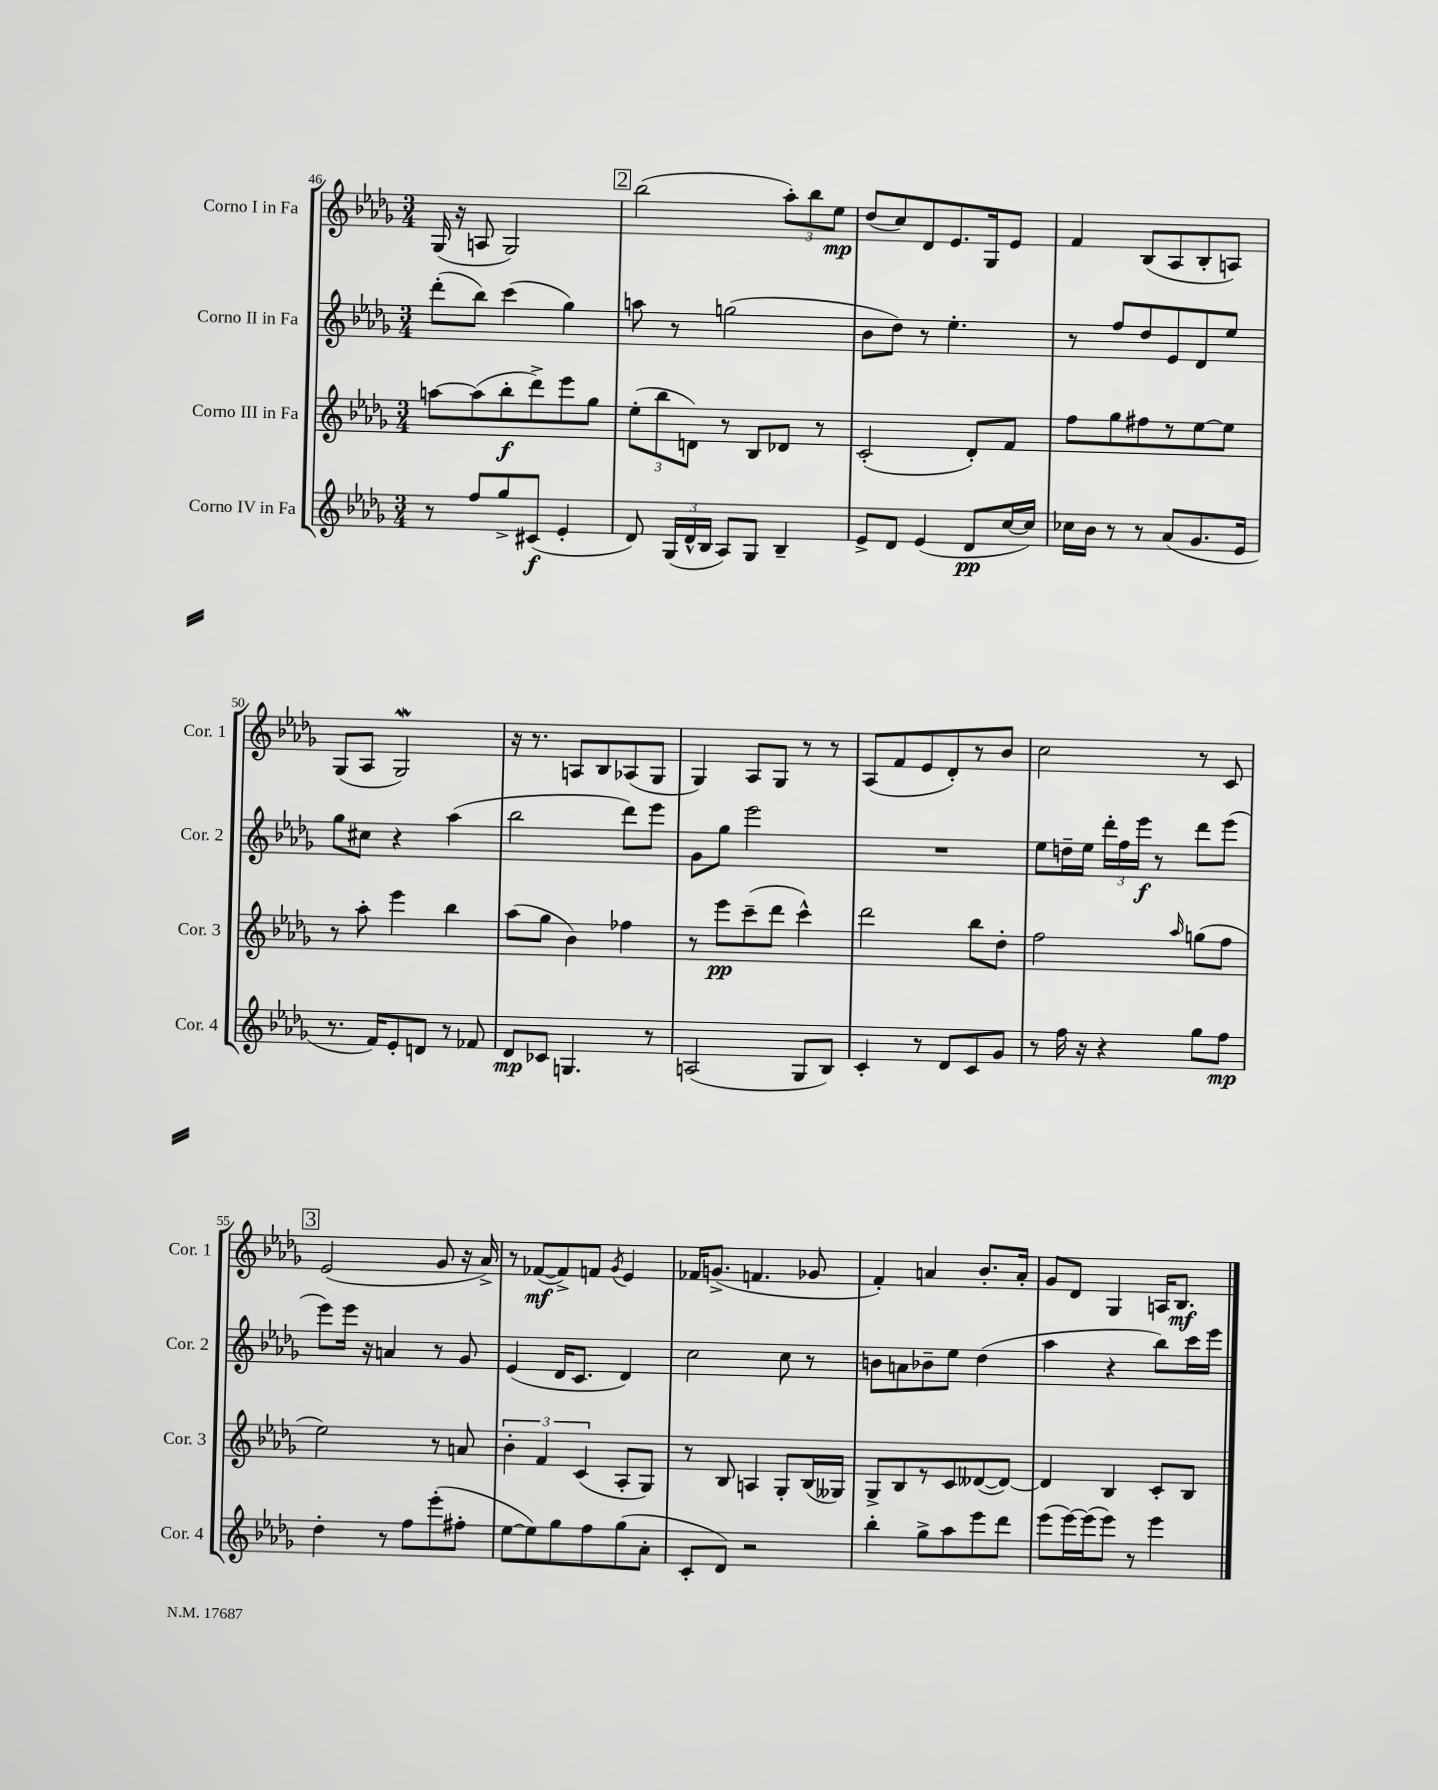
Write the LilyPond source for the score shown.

<<
\new StaffGroup <<
\new Staff = "s0" \with { instrumentName = "Corno I in Fa" shortInstrumentName = "Cor. 1" } {
    \clef treble \key des \major \numericTimeSignature \time 3/4
    \autoBeamOff ges16( r16 a8 ges2) |
    \mark \markup { \box "2" } bes''2( \tuplet 3/2 { aes''8[-.) bes''8 ees''8]\mp } |
    des''8[( c''8) des'8 ees'8. ges16 ees'8] |
    f'4 bes8[( aes8 bes8-. a8]) |
    ges8[( aes8] ges2\mordent) |
    r16 r8. a8[ bes8 aes8( ges8] |
    ges4) aes8[ ges8] r8 r8 |
    aes8[( f'8 ees'8 des'8-.) r8 bes'8] |
    c''2 r8 c'8 |
    \mark \markup { \box "3" } ees'2( ges'8 r16 aes'16->) |
    r8 fes'8[~\mf( fes'8->) f'8] \acciaccatura { ges'8 } ees'4 |
    fes'16[ g'8.]->( f'4. ges'8 |
    f'4-.) a'4 bes'8.[-. a'16]-. |
    ges'8[ des'8] ges4 a16[ bes8.]\mf \bar "|." |
}
\new Staff = "s1" \with { instrumentName = "Corno II in Fa" shortInstrumentName = "Cor. 2" } {
    \clef treble \key des \major \numericTimeSignature \time 3/4
    \autoBeamOff des'''8[-.( bes''8]) c'''4( ges''4) |
    \mark \markup { \box "2" } a''8 r8 g''2( |
    bes'8[ des''8]) r8 ees''4.-. |
    r8 f''8[ des''8 ees'8 des'8 ees''8] |
    ges''8[ cis''8] r4 aes''4( |
    bes''2 des'''8[) ees'''8] |
    ges'8[ ges''8] ees'''2 |
    R2. |
    ees''8[ d''16-- ees''16] \tuplet 3/2 { des'''16[-. f''16 ees'''16]\f } r8 des'''8[ ees'''8]( |
    \mark \markup { \box "3" } ees'''8[) ees'''16] r16 a'4 r8 ges'8 |
    ees'4( des'16[ c'8.] des'4) |
    c''2 c''8 r8 |
    b'8[ a'8 bes'8-- ees''8] des''4( |
    aes''4 r4 bes''8[) c'''16 ees'''16] \bar "|." |
}
\new Staff = "s2" \with { instrumentName = "Corno III in Fa" shortInstrumentName = "Cor. 3" } {
    \clef treble \key des \major \numericTimeSignature \time 3/4
    \autoBeamOff a''8[~ a''8( bes''8-.\f des'''8->) ees'''8 ges''8] |
    \mark \markup { \box "2" } \tuplet 3/2 { ees''8[-.( bes''8 d'8]) } r8 bes8[ des'8] r8 |
    c'2-.( des'8[-.) f'8] |
    f''8[ ges''8 fis''8 r8 ees''8~ ees''8] |
    r8 aes''8-. ees'''4 bes''4 |
    aes''8[( ges''8] bes'4) fes''4 |
    r8 ees'''8[\pp c'''8--( des'''8] c'''4-^) |
    des'''2 bes''8[ des''8]-. |
    f''2 \grace { aes''16 } g''8[( f''8] |
    \mark \markup { \box "3" } ees''2) r8 a'8 |
    \tuplet 3/2 { bes'4-. f'4 c'4( } aes8[-. ges8]) |
    r8 bes8 a4 ges8[-. bes16( geses16]) |
    ges8[-> bes8 r8 c'8 deses'8~( deses'8]~) |
    deses'4 bes4 c'8[-. bes8] \bar "|." |
}
\new Staff = "s3" \with { instrumentName = "Corno IV in Fa" shortInstrumentName = "Cor. 4" } {
    \clef treble \key des \major \numericTimeSignature \time 3/4
    \autoBeamOff r8 f''8[ ges''8-> cis'8]\f( ees'4-. |
    \mark \markup { \box "2" } des'8) \tuplet 3/2 { ges16[( des'16-^ bes16] } aes8[) ges8] bes4-- |
    ees'8[-> des'8] ees'4( des'8[\pp c''16~ c''16]) |
    ces''16[ bes'16] r8 r8 aes'8[( ges'8. ees'16] |
    r8. f'16[) ees'8-. d'8] r8 fes'8 |
    des'8[\mp ces'8] g4. r8 |
    a2( ges8[ bes8]) |
    c'4-. r8 des'8[ c'8 ges'8] |
    r8 f''16 r16 r4 ges''8[ f''8]\mp |
    \mark \markup { \box "3" } des''4-. r8 f''8[ ees'''8-.( fis''8]-. |
    ees''8[~ ees''8) ges''8 f''8 ges''8( aes'8]-. |
    c'8[-. des'8]) r2 |
    bes''4-. ges''8[-> aes''8 ees'''8 des'''8] |
    ees'''8[( ees'''16~) ees'''16( ees'''8]) r8 ees'''4 \bar "|." |
}
>>
>>
\layout { \context { \Score currentBarNumber = #46 } }
